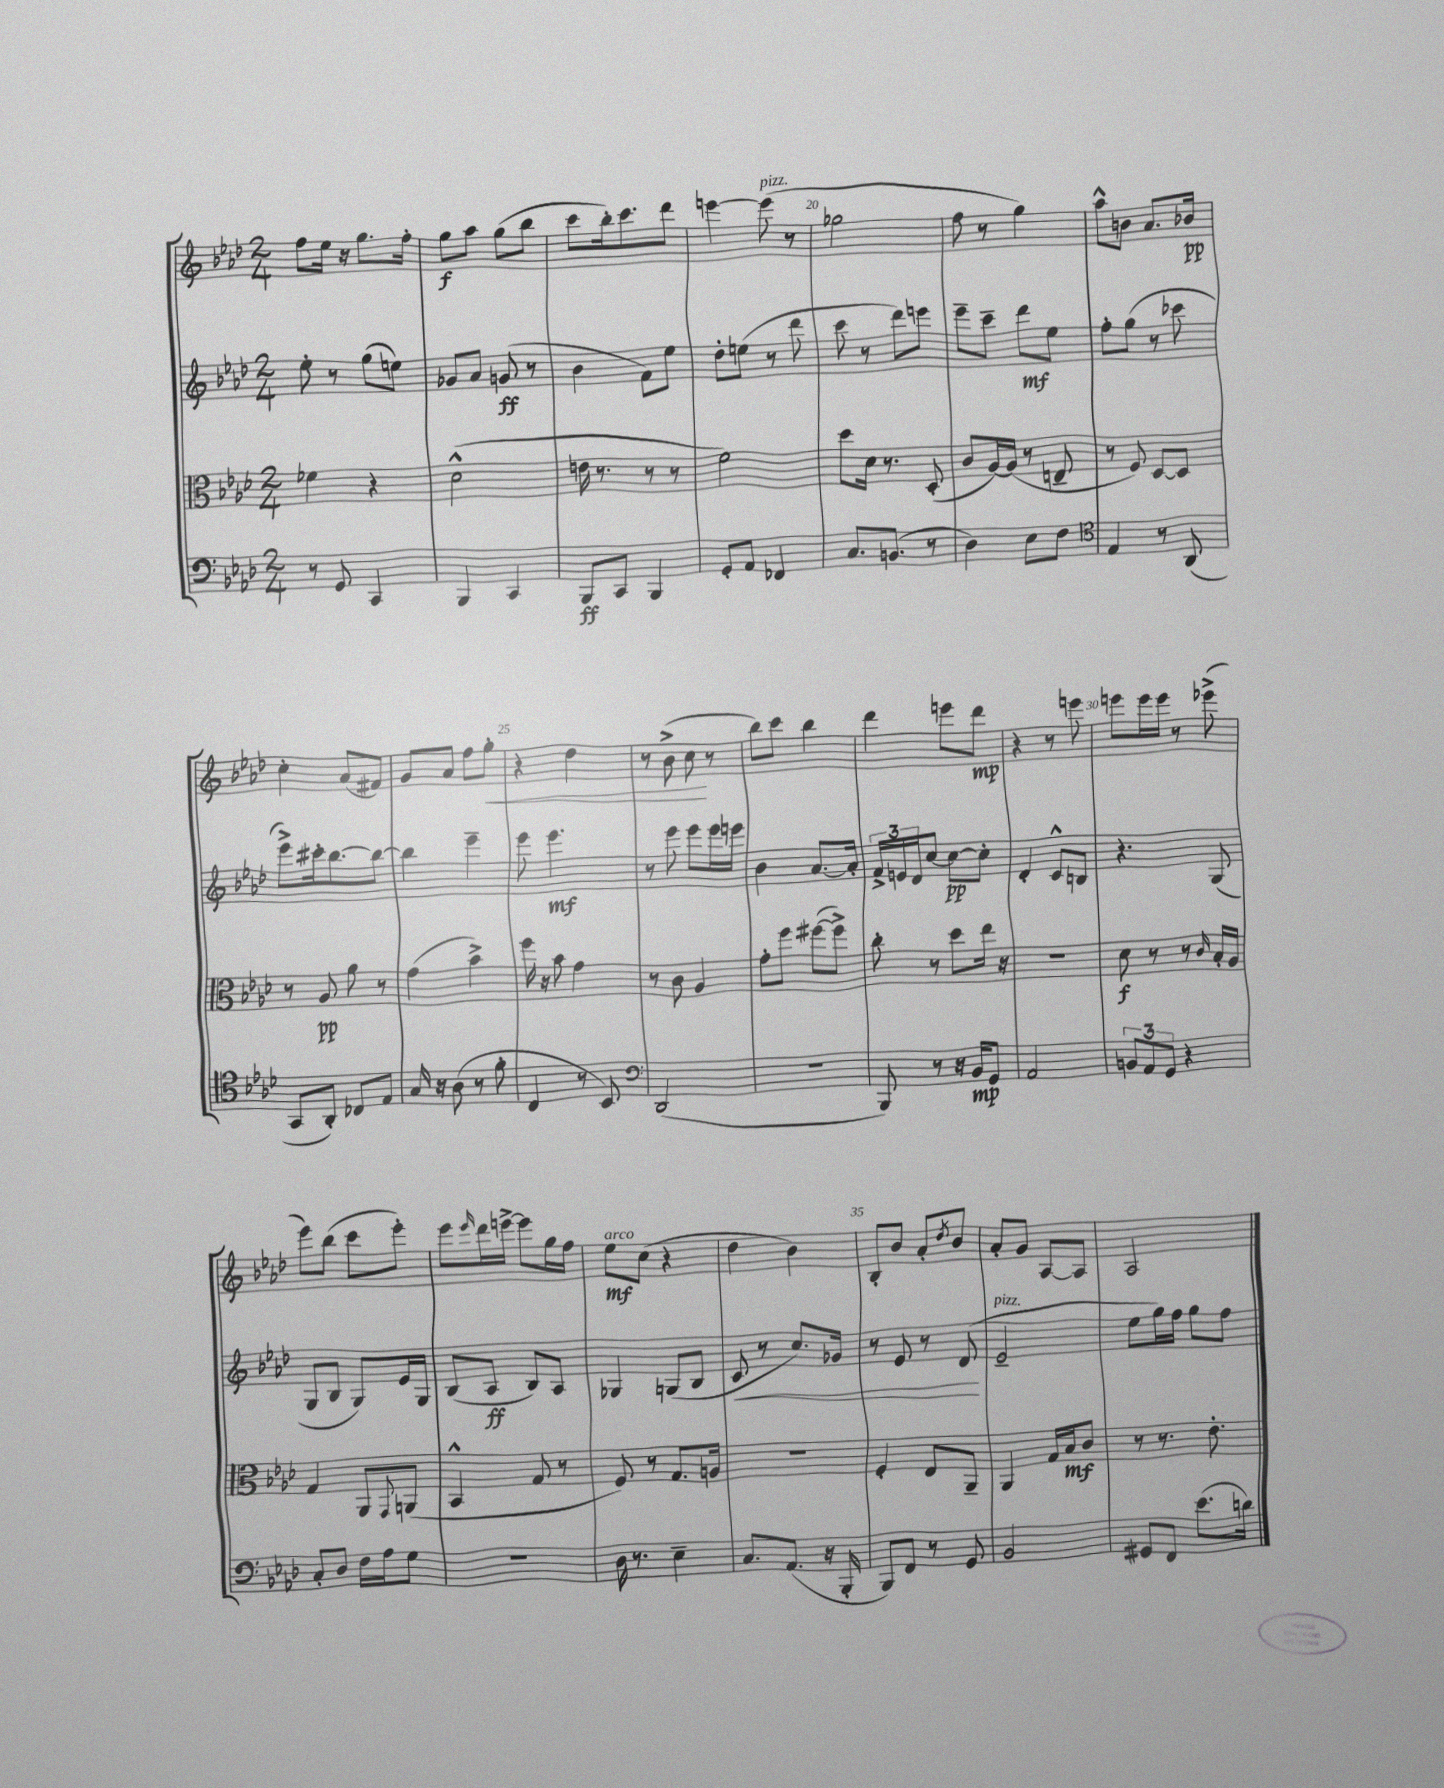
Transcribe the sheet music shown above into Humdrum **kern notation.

**kern	**dynam	**kern	**dynam	**kern	**dynam	**kern	**dynam
*part4	*part4	*part3	*part3	*part2	*part2	*part1	*part1
*staff4	*staff4	*staff3	*staff3	*staff2	*staff2	*staff1	*staff1
*clefF4	*	*clefC3	*	*clefG2	*	*clefG2	*
*k[b-e-a-d-]	*	*k[b-e-a-d-]	*	*k[b-e-a-d-]	*	*k[b-e-a-d-]	*
*M2/4	*	*M2/4	*	*M2/4	*	*M2/4	*
=16	=16	=16	=16	=16	=16	=16	=16
8r	.	4f-X\	.	8ee-'\	.	8ff\L	.
8GG/	.	.	.	8r	.	16ee-\Jk	.
.	.	.	.	.	.	16r	.
4CC/	.	4r	.	(8gg\L	.	8.gg\L	.
.	.	.	.	8een\J)	.	.	.
.	.	.	.	.	.	16ff'\Jk	.
=17	=17	=17	=17	=17	=17	=17	=17
4BBB-/	.	(2d-^^\	.	8g-X/L	.	8gg\L	f
.	.	.	.	8a-/J	.	8aa-\J	.
4CC/	.	.	.	(8gn/	ff	(8gg\L	.
.	.	.	.	8r	.	8bb-\J	.
=18	=18	=18	=18	=18	=18	=18	=18
8BBB-/L	ff	16en\	.	4b-\	.	8ccc\L	.
.	.	8.r	.	.	.	.	.
8CC/J	.	.	.	.	.	16bb-'\k)	.
.	.	.	.	.	.	8.ccc\	.
4BBB-/	.	8r	.	8f\L)	.	.	.
.	.	8r	.	8ee-\J	.	8ddd-\J	.
=19	=19	=19	=19	=19	=19	=19	=19
8GG'/L	.	2f\)	.	8dd-'\L	.	[4eeen\	.
8AA-/J	.	.	.	(8een\J	.	.	.
!	!	!	!	!	!	!LO:TX:a:i:t=pizz.	!
4FF-X/	.	.	.	8r	.	(8eee\]	.
.	.	.	.	8ddd-\	.	8r	.
=20	=20	=20	=20	=20	=20	=20	=20
8.C/L	.	8dd-\L	.	8ccc\	.	2gg-X\	.
.	.	16d-\Jk	.	8r	.	.	.
(8.BBn/J	.	8.r	.	.	.	.	.
.	.	.	.	8ddd-\L)	.	.	.
8r	.	(8D-'/	.	8eeen\J	.	.	.
=21	=21	=21	=21	=21	=21	=21	=21
4D-\)	.	8c/L	.	8eee-~\L	.	8ff\	.
.	.	[16A-/L)	.	8ccc~\J	.	8r	.
.	.	(16A-/JJ]	.	.	.	.	.
8E-\L	.	8r	.	8ddd-\L	mf	4gg\)	.
8F\J	.	8En~/	.	8ee-\J	.	.	.
=22	=22	=22	=22	=22	=22	=22	=22
*clefC4	*	*	*	*	*	*	*
4E-/	.	8r	.	8ff'\L	.	8aa-^^\L	.
.	.	8F/)	.	(8gg\J	.	8bn\J	.
8r	.	[8D-/L	.	8r	.	8.a-/L	.
(8AA-/	.	8D-/J]	.	8ccc-X\	.	.	.
.	.	.	.	.	.	16b-X/Jk	pp
!!LO:LB:g=z
=23	=23	=23	=23	=23	=23	=23	=23
8GG/L	.	8r	.	8eee-^\L)	.	4cc'\	.
8AA-'/J)	.	8A-/	pp	16ccc#X'\k	.	.	.
.	.	.	.	[8.bb-\	.	.	.
8C-X/L	.	8a-\	.	.	.	(8a-/L	.
8E-/J	.	8r	.	8bb-\J_	.	8f#X/J)	.
=24	=24	=24	=24	=24	=24	=24	=24
16G/	.	(4g\	.	4bb-\]	.	8g/L	.
16r	.	.	.	.	.	.	.
(8A-\	.	.	.	.	.	8a-/J	.
8r	.	4b-^\)	.	4eee-~\	.	8ff\L	.
!	!	!	!	!	!	!	!LO:HP:b
8f'\	.	.	.	.	.	8gg'\J	<
=25	=25	=25	=25	=25	=25	=25	=25
4C/	.	16ff\	.	8eee-\	.	4r	.
.	.	16r	.	.	.	.	.
.	.	8b-\	.	4.eee-\	mf	.	.
8r	.	4g\	.	.	.	4dd-\	.
8BB-/)	.	.	.	.	.	.	.
=26	=26	=26	=26	=26	=26	=26	=26
*clefF4	*	*	*	*	*	*	*
(2DD-/	.	8r	.	8r	.	8r	.
.	.	8c\	.	8eee-\	.	(8b-^\	.
.	.	4A-/	.	8eee-\L	.	8cc\	.
.	.	.	.	16eee-\L	.	8r	[
.	.	.	.	16eeen\JJ	.	.	.
=27	=27	=27	=27	=27	=27	=27	=27
2r	.	8g'\L	.	4b-\	.	8bb-\L)	.
.	.	8ff\J	.	.	.	8ccc\J	.
.	.	([8ff#X\L	.	[8.a-/L	.	4bb-\	.
.	.	8ff#^\J])	.	.	.	.	.
.	.	.	.	16a-'/Jk]	.	.	.
=28	=28	=28	=28	=28	=28	=28	=28
8BBB-/)	.	8cc'\	.	24f^/LL	.	4ddd-\	.
.	.	.	.	24en/	.	.	.
.	.	.	.	24d-/J	.	.	.
8r	.	8r	.	[8cc/J	.	.	.
16r	.	8dd-\L	.	8cc\L_	pp	8eeen\L	.
16BB-/KL	mp	.	.	.	.	.	.
8GG/J	.	16ee-\Jk	.	8cc'\J]	.	8ddd-\J	mp
.	.	16r	.	.	.	.	.
=29	=29	=29	=29	=29	=29	=29	=29
2AA-/	.	2r	.	4d-'/	.	4r	.
.	.	.	.	8c^^/L	.	8r	.
.	.	.	.	8Bn/J	.	8eeen\	.
=30	=30	=30	=30	=30	=30	=30	=30
12BBn/L	.	8d-\	f	4.r	.	8eeen\L	.
12AA-/	.	.	.	.	.	.	.
.	.	8r	.	.	.	16eee\L	.
12GG/J	.	.	.	.	.	.	.
.	.	.	.	.	.	16eee\JJ	.
4r	.	8r	.	.	.	8r	.
.	.	16qqc/	.	.	.	.	.
.	.	16B-'/LL	.	(8G/	.	(8eee-X^\	.
.	.	16A-/JJ	.	.	.	.	.
!!LO:LB:g=z
=31	=31	=31	=31	=31	=31	=31	=31
8C'/L	.	4G/	.	8G/L	.	8eee-\L)	.
8D-/J	.	.	.	8B-/J	.	(8bb-\J	.
16F\LL	.	8AA-/L	.	8G/L)	.	8ccc\L	.
16A-\J	.	.	.	.	.	.	.
.	.	8qqGG/	.	.	.	.	.
8G\J	.	(8AAn/J	.	16e-/L	.	8eee-'\J)	.
.	.	.	.	16G/JJ	.	.	.
=32	=32	=32	=32	=32	=32	=32	=32
2r	.	4BB-^^/	.	(8B-/L	.	8eee-\L	.
.	.	.	.	.	.	16qqeee-/	.
.	.	.	.	8A-/J	ff	16ddd-\L	.
.	.	.	.	.	.	[16eeen^\JJ	.
.	.	8G/	.	8B-/L)	.	8eee\L]	.
.	.	8r	.	8A-/J	.	16gg\L	.
.	.	.	.	.	.	16ff\JJ	.
=33	=33	=33	=33	=33	=33	=33	=33
!	!	!	!	!	!	!LO:TX:a:i:t=arco	!
16D-\	.	8F/)	.	4G-X/	.	8ee-\L	mf
8.r	.	.	.	.	.	.	.
.	.	8r	.	.	.	(8cc\J	.
4E-~\	.	8.G/L	.	(8Gn/L	.	4r	.
.	.	.	.	8B-/J	.	.	.
.	.	16An/Jk	.	.	.	.	.
=34	=34	=34	=34	=34	=34	=34	=34
!	!	!	!	!	!LO:HP:b	!	!
8.C/L	.	2r	.	8c/	<	4dd-\	.
.	.	.	.	8r	.	.	.
(8.AA-/J	.	.	.	.	.	.	.
.	.	.	.	8.cc/L)	.	4b-\)	.
16r	.	.	.	.	.	.	.
16BBB-'/	.	.	.	16g-X/Jk	.	.	.
=35	=35	=35	=35	=35	=35	=35	=35
8BBB-/L)	.	4F'/	.	8r	.	8B-'/L	.
8FF/J	.	.	.	8e-/	.	8b-/J	.
8r	.	8E-/L	.	8r	.	8a-'/L	.
.	.	.	.	.	.	8qdd-/	.
8GG/	.	8AA-~/J	.	(8d-/	.	8b-/J	.
.	.	.	.	.	[	.	.
=36	=36	=36	=36	=36	=36	=36	=36
!	!	!	!	!LO:TX:a:i:t=pizz.	!	!	!
2BB-/	.	4AA-/	.	2e-~/	.	8a-'/L	.
.	.	.	.	.	.	8g/J	.
.	.	16G/LL	.	.	.	[8A-/L	.
.	.	16B-/J	mf	.	.	.	.
.	.	8c/J	.	.	.	8A-/J]	.
=37	=37	=37	=37	=37	=37	=37	=37
8GG#X/L	.	8r	.	8ee-\L	.	2A-/	.
8FF/J	.	8.r	.	16gg\L)	.	.	.
.	.	.	.	16ff\JJ	.	.	.
(8.e-\L	.	.	.	8gg\L	.	.	.
.	.	8.e-'\	.	.	.	.	.
.	.	.	.	8ff\J	.	.	.
16dn\Jk)	.	.	.	.	.	.	.
==	==	==	==	==	==	==	==
*-	*-	*-	*-	*-	*-	*-	*-
